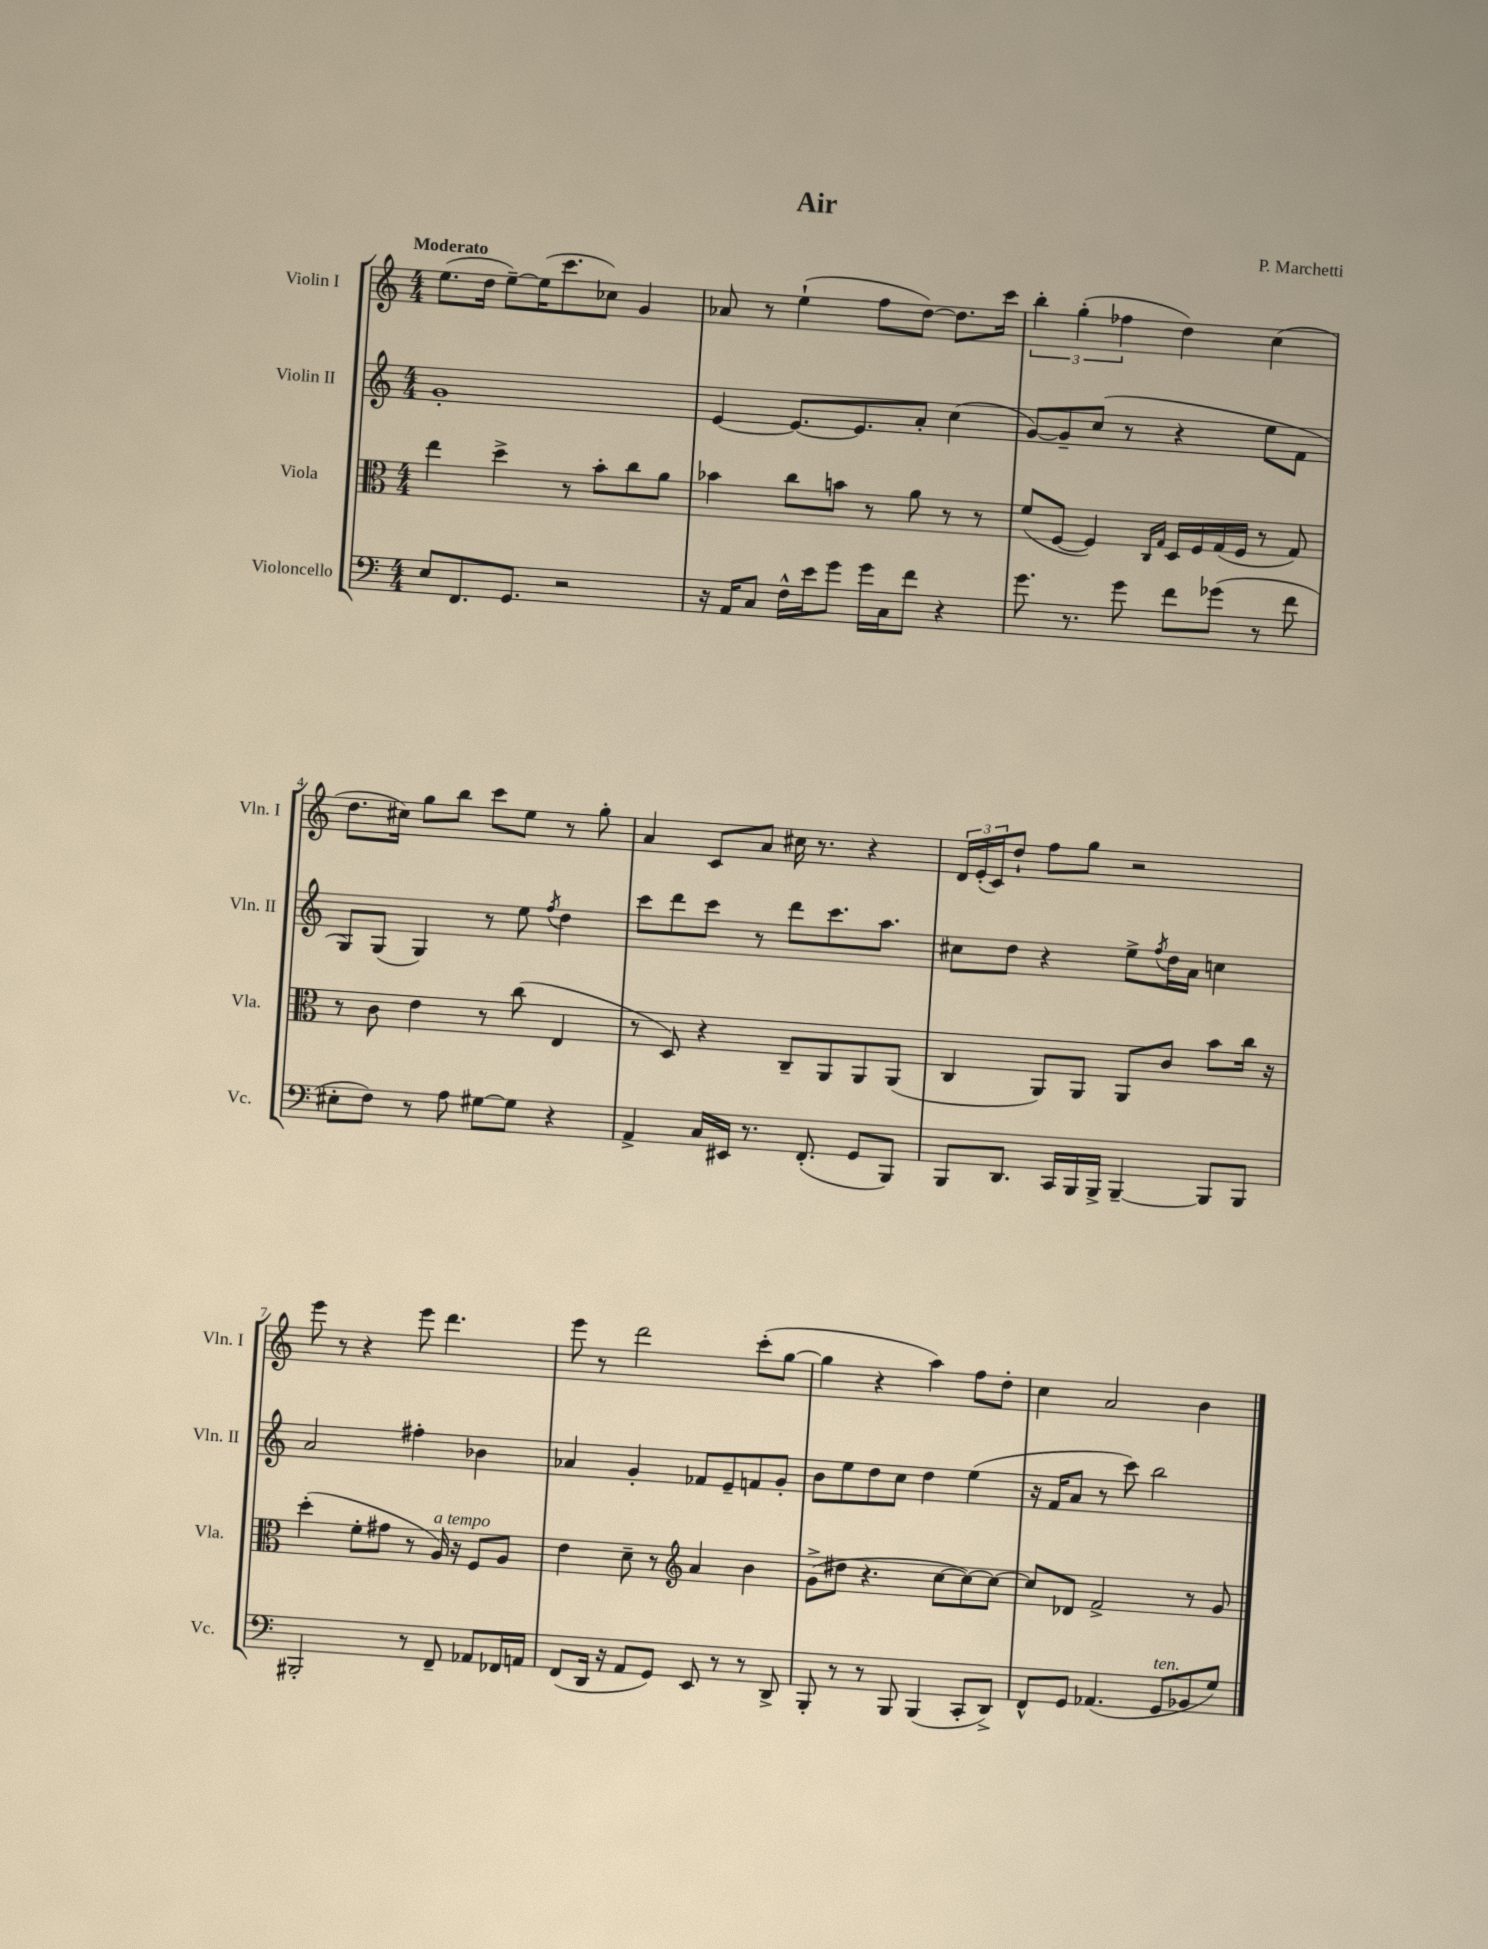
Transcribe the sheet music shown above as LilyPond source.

\header { title = "Air" composer = "P. Marchetti" }
<<
\new StaffGroup <<
\new Staff = "s0" \with { instrumentName = "Violin I" shortInstrumentName = "Vln. I" } {
    \clef treble \key c \major \numericTimeSignature \time 4/4 \tempo "Moderato"
    e''8.( d''16 e''8~--) e''16( c'''8. ces''8) g'4 |
    aes'8 r8 e''4-!( f''8 d''8~) d''8. c'''16 |
    \tuplet 3/2 { b''4-. g''4-.( fes''4 } d''4) c''4( |
    d''8. cis''16) g''8 b''8 c'''8 e''8 r8 g''8-. |
    a'4 c'8 a'8 cis''16 r8. r4 |
    \tuplet 3/2 { d'16 e'16-.( c'16) } d''8-! f''8 g''8 r2 |
    e'''8 r8 r4 e'''8 d'''4. |
    e'''8 r8 d'''2 c'''8-.( g''8~ |
    g''4 r4 a''4) f''8 d''8-. |
    c''4 a'2 b'4 \bar "|." |
}
\new Staff = "s1" \with { instrumentName = "Violin II" shortInstrumentName = "Vln. II" } {
    \clef treble \key c \major \numericTimeSignature \time 4/4
    g'1-. |
    e'4~ e'8.~ e'8. a'8-. c''4( |
    g'8~) g'8-- c''8( r8 r4 e''8 f'8 |
    g8) g8( g4) r8 e''8 \acciaccatura { f''8 } d''4 |
    c'''8 d'''8 c'''8 r8 d'''8 c'''8. a''8. |
    cis''8 d''8 r4 e''8-> \acciaccatura { f''8 } d''16 a'16 c''4 |
    a'2 fis''4-. bes'4 |
    aes'4 g'4-. fes'8 e'8-- f'8 g'8-. |
    b'8 e''8 d''8 c''8 d''4 e''4( |
    r16 f'16 a'8 r8 c'''8) b''2 \bar "|." |
}
\new Staff = "s2" \with { instrumentName = "Viola" shortInstrumentName = "Vla." } {
    \clef alto \key c \major \numericTimeSignature \time 4/4
    e''4 d''4-> r8 b'8-. c''8 a'8 |
    bes'4 c''8 b'8 r8 a'8 r8 r8 |
    f'8( f8~ f4) \grace { c16 g16 } d16 f16 g16( f16 r8 g8) |
    r8 c'8 e'4 r8 c''8( e4 |
    r8 d8) r4 c8-- a,8 a,8 a,8( |
    c4 a,8) a,8 a,8 c'8 b'8 c''16 r16 |
    d''4-.( f'8-. gis'8 r8 a16^\markup { \italic "a tempo" }) r16 f8 a8 |
    e'4 d'8-- r8 \clef treble a'4 b'4 |
    g'8->( dis''8 r4. c''8~ c''8~) c''8~ |
    c''8 des'8 f'2-> r8 g'8 \bar "|." |
}
\new Staff = "s3" \with { instrumentName = "Violoncello" shortInstrumentName = "Vc." } {
    \clef bass \key c \major \numericTimeSignature \time 4/4
    e8 f,8. g,8. r2 |
    r16 a,16 c8 f16-^ e'16 g'8 g'16 c16 f'8 r4 |
    g'8. r8. g'8 f'8 ges'8( r8 f'8 |
    eis8-. f8) r8 a8 gis8~ gis8 r4 |
    a,4-> c16 eis,16 r8. f,8.-.( g,8 b,,8) |
    b,,8 d,8. c,16 b,,16 b,,16-> b,,4~-- b,,8 b,,8 |
    bis,,2-. r8 f,8-- aes,8 fes,16 a,16 |
    f,8( d,16 r16 a,8 g,8) e,8 r8 r8 d,8-> |
    b,,8-. r8 r8 b,,8 b,,4( c,8-. d,8->) |
    f,8-^ g,8 aes,4.( g,8^\markup { \italic "ten." } bes,8 g8) \bar "|." |
}
>>
>>
